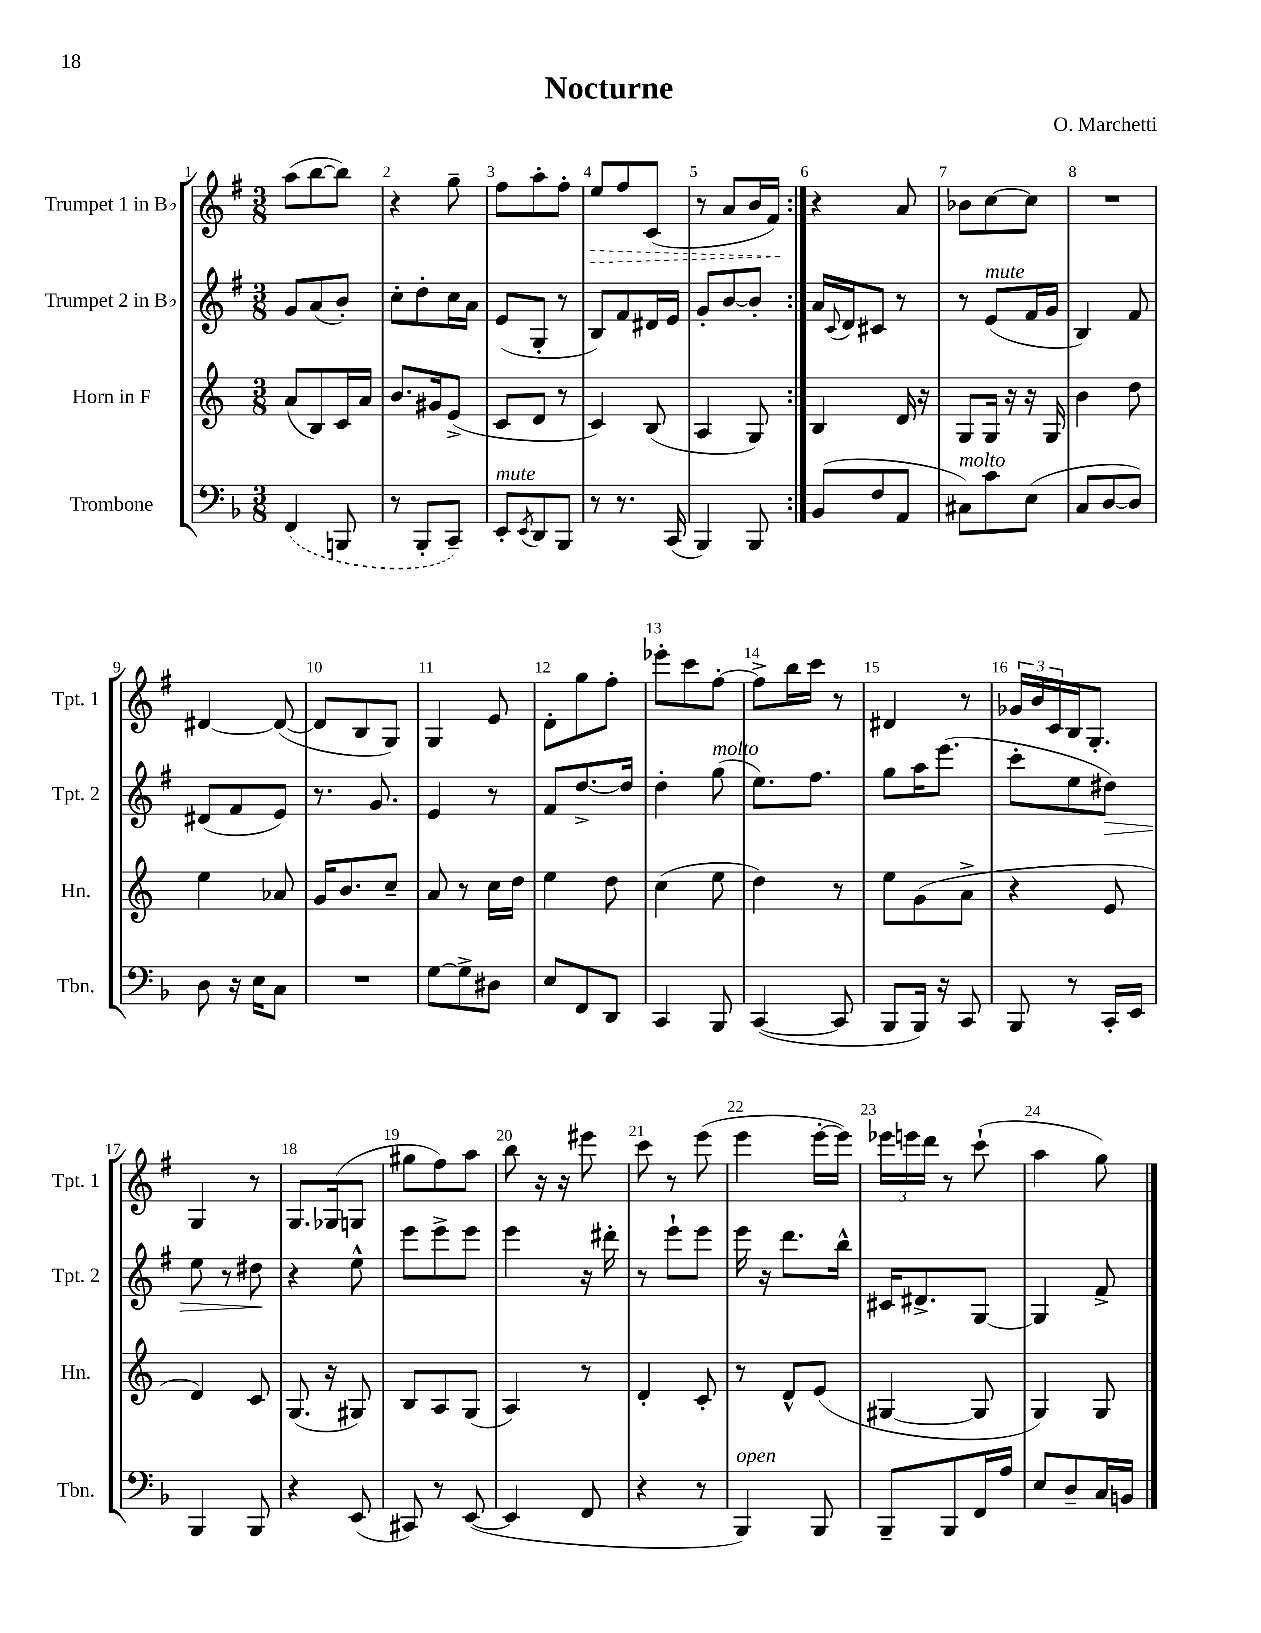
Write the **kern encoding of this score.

**kern	**kern	**kern	**kern
*staff4	*staff3	*staff2	*staff1
*clefF4	*clefG2	*clefG2	*clefG2
*k[b-]	*k[]	*k[f#]	*k[f#]
*M3/8	*M3/8	*M3/8	*M3/8
(4FF	(8a	8g	(8aa
.	8B)	(8a	[8bb
8BBB	16c	8b')	8bb])
.	16a	.	.
=	=	=	=
8r	8.b	8cc'	4r
8BBB-'	.	8dd'	.
.	16g#	.	.
8CC~)	(8e^	16cc	8gg~
.	.	16a	.
=	=	=	=
8EE'	8c	(8e	8ff#
8qEE	.	.	.
8DD	8d	8G'	8aa'
8BBB-	8r	8r	8ff#'
=	=	=	=
8r	4c)	8B)	8ee
8.r	.	8f#	8ff#
.	(8B	16d#	(8c
(16CC	.	16e	.
=	=	=	=
4BBB-)	4A	8g'	8r
.	.	[8b	8a
8BBB-	8G)	8b']	16b
.	.	.	16f#)
=:|!	=:|!	=:|!	=:|!
(8BB-	4B	16a	4r
.	.	8qqc	.
.	.	16d	.
8F	.	8c#	.
8AA	16d	8r	8a
.	16r	.	.
=	=	=	=
8C#)	8G	8r	8b-
8c	16G	(8e	[8cc
.	16r	.	.
(8E	16r	16f#	8cc]
.	16G	16g	.
=	=	=	=
8C	4b	4B)	4.r
[8D	.	.	.
8D])	8dd	8f#	.
=	=	=	=
8D	4ee	(8d#	[4d#
16r	.	8f#	.
16E	.	.	.
8C	8a-	8e)	(8d#_
=	=	=	=
4.r	16g	8.r	8d#]
.	8.b	.	.
.	.	.	8B
.	.	8.g	.
.	8cc~	.	8G)
=	=	=	=
[8G	8a	4e	4G
8G^]	8r	.	.
8D#	16cc	8r	8e
.	16dd	.	.
=	=	=	=
8E	4ee	8f#	8d'
8FF	.	[8.dd^	8gg
8DD	8dd	.	8ff#'
.	.	16dd]	.
=	=	=	=
4CC	(4cc	4dd'	8eee-'
.	.	.	8ccc
8BBB-	8ee	(8gg	[8ff#'
=	=	=	=
([4CC	4dd)	8.ee)	8ff#^]
.	.	.	16bb
.	.	8.ff#	16ccc
8CC]	8r	.	8r
=	=	=	=
8BBB-	8ee	8gg	4d#
16BBB-)	(8g	16aa	.
16r	.	(8.eee	.
8CC	8a^	.	8r
=	=	=	=
8BBB-	4r	8ccc'	24g-
.	.	.	24b
.	.	.	24c
8r	.	8ee	16B
.	.	.	8.G'
16CC'	8e	8dd#)	.
16EE	.	.	.
=	=	=	=
4BBB-	4d)	8ee	4G
.	.	8r	.
8BBB-	8c	8dd#	8r
=	=	=	=
4r	(8.G	4r	8.G
.	16r	.	(16G-
(8EE	8G#)	8ee^^	8G
=	=	=	=
8CC#)	8B	8eee	8gg#
8r	8A	8eee^	8ff#)
([8EE	(8G	8eee	8aa
=	=	=	=
4EE]	4A)	4eee	8bb
.	.	.	16r
.	.	.	16r
8FF	8r	16r	8eee#
.	.	16ddd#'	.
=	=	=	=
4r	4d'	8r	8ccc
.	.	8eee`	8r
8r	8c'	8eee	(8eee
=	=	=	=
4BBB-)	8r	16eee	4eee
.	.	16r	.
.	8d^^	8.ddd	.
8BBB-	(8e	.	[16eee'
.	.	16bb^^	16eee])
=	=	=	=
8BBB-~	[4G#	16c#	24eee-
.	.	.	24eee
.	.	8.d#^	.
.	.	.	24ddd
8BBB-	.	.	8r
16FF	8G#]	[8G	(8ccc`
16A	.	.	.
=	=	=	=
8E	4G)	4G]	4aa
8D~	.	.	.
16C	8G	8f#^	8gg)
16BB	.	.	.
==	==	==	==
*-	*-	*-	*-
